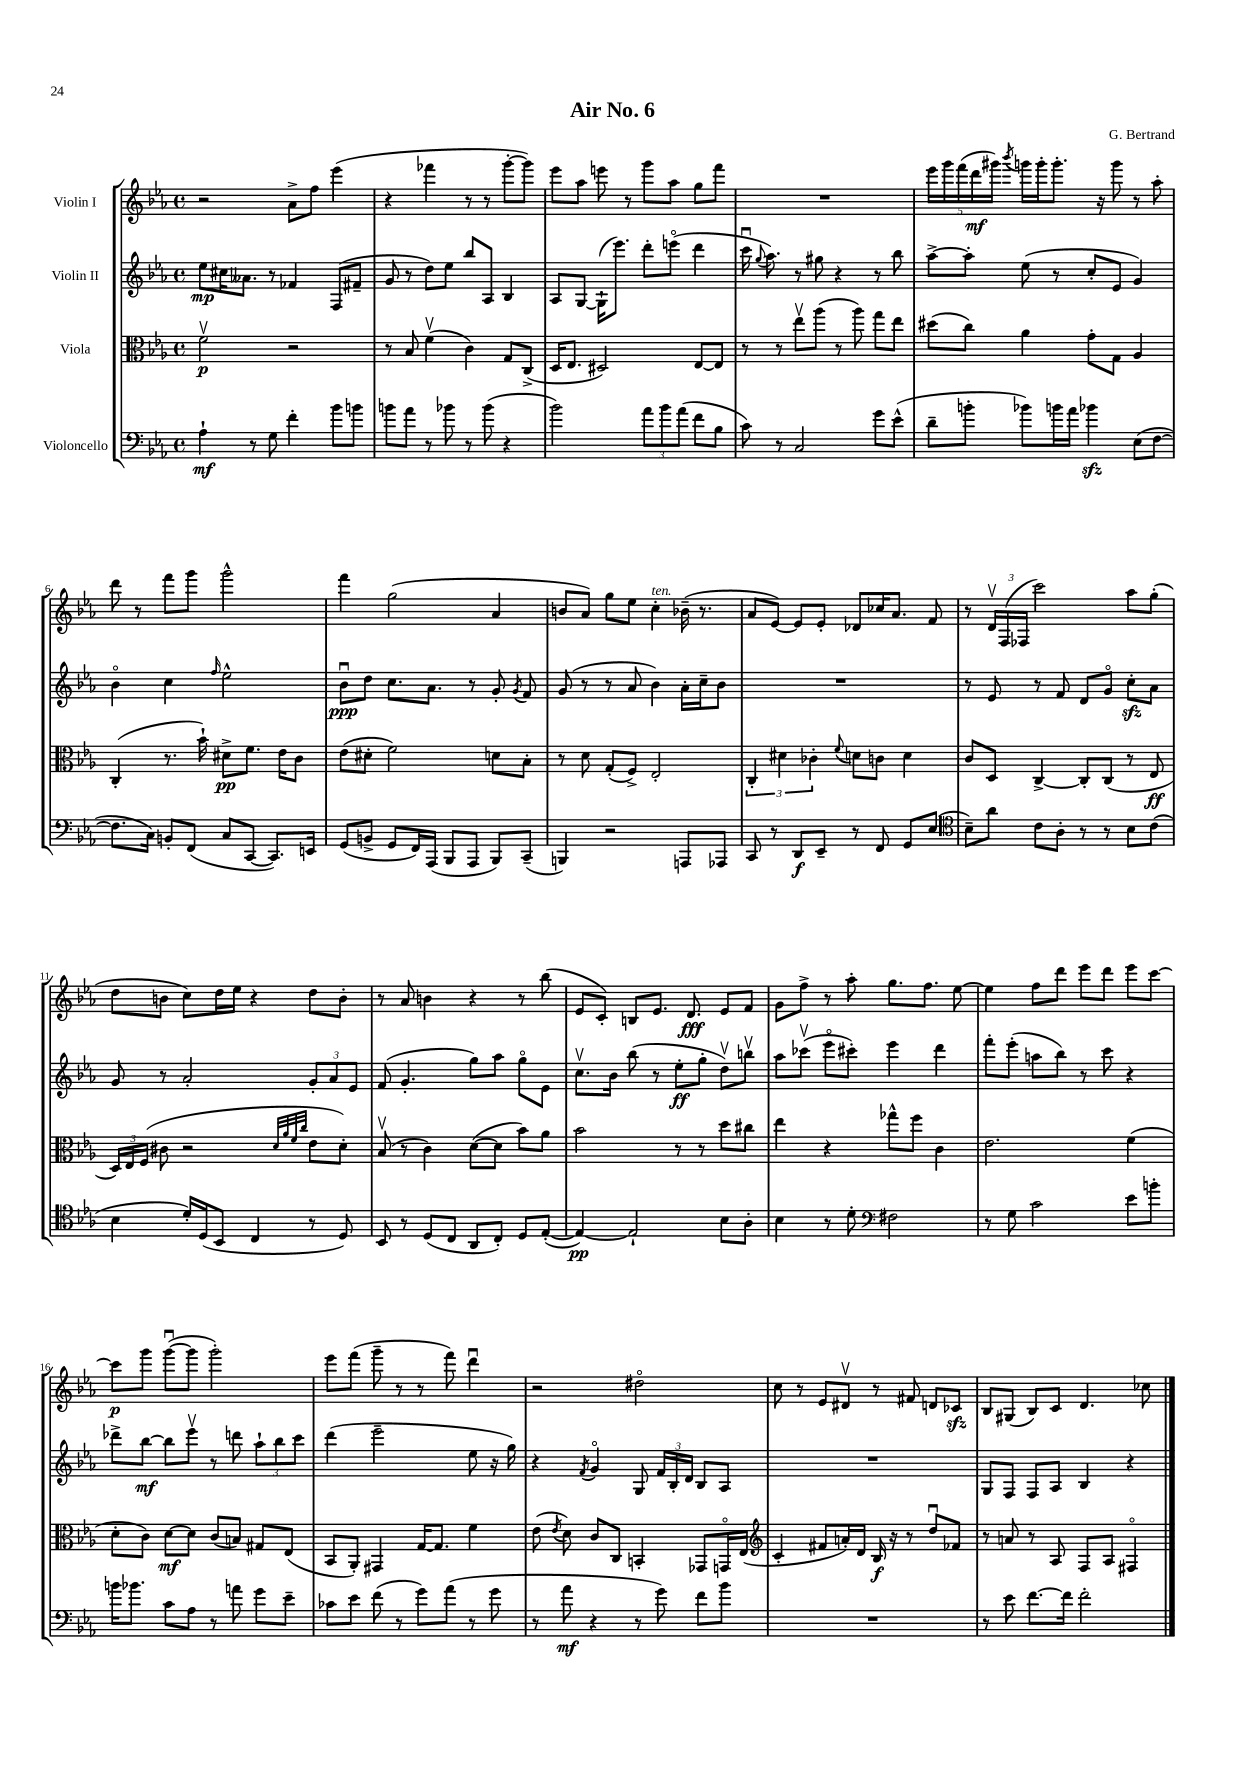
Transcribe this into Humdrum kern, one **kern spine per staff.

**kern	**kern	**kern	**kern
*staff4	*staff3	*staff2	*staff1
*clefF4	*clefC3	*clefG2	*clefG2
*k[b-e-a-]	*k[b-e-a-]	*k[b-e-a-]	*k[b-e-a-]
*M4/4	*M4/4	*M4/4	*M4/4
*met(c)	*met(c)	*met(c)	*met(c)
4A-`	2fv	8ee-	2r
.	.	16cc#	.
.	.	8.a--	.
8r	.	.	.
8G	.	8r	.
4f'	2r	4f-	8a-^
.	.	.	8ff
8b-	.	(8F	(4eee-
8b	.	8f#~	.
=	=	=	=
8b	8r	8g	4r
8a-	8B-	8r	.
8r	(4fv	8dd)	4fff-
8b-	.	8ee-	.
8r	4c)	8bb-	8r
(8b-	.	8A-	8r
4r	8G	4B-	[8ggg'
.	(8C^	.	8ggg])
=	=	=	=
2b-)	16D	8A-	8eee-
.	8.E-	.	.
.	.	[8G	8aa-
.	2D#)	(16G`]	8eee
.	.	8.eee-)	.
.	.	.	8r
12a-	.	8ddd'	8ggg
12b-	.	.	.
.	.	(8eeeo	8aa-
(12a-	.	.	.
8f	[8E-	4ddd	8gg
8B-	8E-]	.	8fff
=	=	=	=
8c)	8r	16cccu	1r
.	.	8qqgg	.
.	.	8.aa-)	.
8r	8r	.	.
2C	8ee-v	8r	.
.	(8aa-	8gg#	.
.	8r	4r	.
.	8aa-)	.	.
8g	8gg	8r	.
(8e-^^	8ee-	8bb-	.
=	=	=	=
8d~	(8dd#	[8aa-^	20eee-
.	.	.	20ggg
.	.	.	(20fff
8b'	8cc)	8aa-']	.
.	.	.	20ddd
.	.	.	20ggg#)
.	.	.	8qbbb-
8b-)	4a-	(8ee-	16ggg
.	.	.	16ggg'
16b	.	8r	8.ggg'
16a-	.	.	.
4b-	8g'	8cc'	.
.	.	.	16r
.	8G	8e-	8ggg
(8E-	4A-	4g)	8r
[8F	.	.	8aa-'
=	=	=	=
8.F]	(4C'	4b-o	8ddd
.	.	.	8r
16C)	.	.	.
8BB'	8.r	4cc	8fff
(8FF	.	.	8ggg
.	16b-`)	.	.
.	.	16qqff	.
8C	8d#^	2ee-^^	2ggg^^
[8CC	8.f	.	.
8.CC])	.	.	.
.	16e-	.	.
.	8c	.	.
16EE	.	.	.
=	=	=	=
(8GG	(8e-	8b-u	4fff
8BB^	8d#'	8dd	.
8GG	2f)	8.cc	(2gg
16FF)	.	.	.
(16AAA-	.	8.a-	.
8BBB-	.	.	.
8AAA-	.	8r	.
8BBB-)	8d	8g'	4a-
.	.	8qg	.
(8CC~	8B-'	8f	.
=	=	=	=
4BBB)	8r	(8g	8b
.	8d	8r	8a-)
2r	(8G'	8r	8gg
.	8F^)	8a-	8ee-
.	2E-'	4b-)	4cc'
8AAA	.	16a-'	(16b-~
.	.	16cc~	8.r
8AAA-	.	8b-	.
=	=	=	=
8CC	6C'	1r	8a-
8r	.	.	[8e-)
.	6d#	.	.
8DD	.	.	8e-]
.	6c-'	.	.
8EE-~	.	.	8e-'
.	8qqf	.	.
8r	8d	.	8d-
8FF	8c	.	16cc-
.	.	.	8.a-
8GG	4d	.	.
(8E-	.	.	8f
=	=	=	=
*clefC4	*	*	*
8B-~)	8c	8r	8r
8a-	8D	8e-	24dv
.	.	.	(24F
.	.	.	24F-
8c	[4C^	8r	2ccc)
8A-'	.	8f	.
8r	8C']	8d	.
8r	(8C	8go	.
8B-	8r	8cc'	8aa-
(8c	8E-	8a-	(8gg'
=	=	=	=
4B-	24D)	8g	8dd
.	24E-	.	.
.	(24F	.	.
.	8c#	8r	8b
16d')	2r	2a-'	8cc)
(16D	.	.	.
8BB-	.	.	16dd
.	.	.	16ee-
4C	.	.	4r
.	32qqd	.	.
.	32qqa-	.	.
.	32qqf	.	.
.	32qqcc	.	.
8r	8e-	12g'	8dd
.	.	12a-	.
8D)	8d')	.	8b'
.	.	12e-	.
=	=	=	=
8BB-	(8B-v	(8f	8r
8r	8r	4.g'	8a-
(8D	4c)	.	4b
8C	.	.	.
8AA-	([8d	8gg)	4r
8C')	8d]	8aa-	.
8D	8b-)	8ggo	8r
([8E-'	8a-	8e-	(8bb-
=	=	=	=
4E-_)	2b-	8.ccv	8e-
.	.	.	8c')
.	.	16b-	.
2E-`]	.	(8bb-	8B
.	.	8r	8.e-
.	8r	8ee-'	.
.	.	.	8.d
.	8r	8gg'	.
8B-	8dd	8ddv)	8e-
8A-'	8cc#	8bbv	8f
=	=	=	=
4B-	4ee-	8aa-	8g
.	.	(8ccc-v	8ff^
8r	4r	8eee-o	8r
8d'	.	8ccc#')	8aa-'
*clefF4	*	*	*
2F#	8gg-^^	4eee-	8.gg
.	8ff	.	.
.	.	.	8.ff
.	4c	4ddd	.
.	.	.	[8ee-
=	=	=	=
8r	2.e-	8fff'	4ee-]
8G	.	(8eee-'	.
2c	.	8aa	8ff
.	.	8bb-)	8ddd
.	.	8r	8eee-
.	.	8ccc	8ddd
8e-	(4f	4r	8eee-
8b'	.	.	[8ccc
=	=	=	=
16b	8d'	8ddd-^	8ccc]
8.b-	.	.	.
.	8c)	[8bb-	8ggg
8c	[8d	8bb-]	([8gggu
8A-	8d]	8eee-v	8ggg]
8r	(8c	8r	2ggg')
8a	8B)	8ddd	.
8g	8G#	12aa-`	.
.	.	12bb-	.
8e-~	(8E-	.	.
.	.	12ccc	.
=	=	=	=
8c-	8BB-	(4ddd	8eee-
8e-	8AA-')	.	(8fff
(8f	4GG#	2eee-~	8ggg~
8r	.	.	8r
8g)	[16G	.	8r
.	8.G]	.	.
(8a-	.	.	8fff)
8r	4f	8ee-	4dddu
8g	.	16r	.
.	.	16gg)	.
=	=	=	=
8r	(8e-	4r	2r
.	8qe-	.	.
8a-	8d)	.	.
.	.	8qf	.
4r	8c	4go	.
.	8C	.	.
8r	4BB'	8G	2dd#o
8g)	.	24f	.
.	.	24B-'	.
.	.	24d	.
8f	8GG-	8B-	.
8b-	16GGo	8A-	.
.	(16E-	.	.
=	=	=	=
*	*clefG2	*	*
1r	4c'	1r	8cc
.	.	.	8r
.	8f#	.	8e-
.	16a')	.	8d#v
.	16d	.	.
.	16B-	.	8r
.	16r	.	.
.	8r	.	8f#
.	8ddu	.	8d
.	8f-	.	8c-
=	=	=	=
8r	8r	8G	8B-
8e-	8a	8F	(8G#
[8.f	8r	8F	8B-)
.	8A-	8A-	8c
16f]	.	.	.
2f'	8F	4B-	4.d
.	8A-	.	.
.	4F#o	4r	.
.	.	.	8cc-
==	==	==	==
*-	*-	*-	*-
